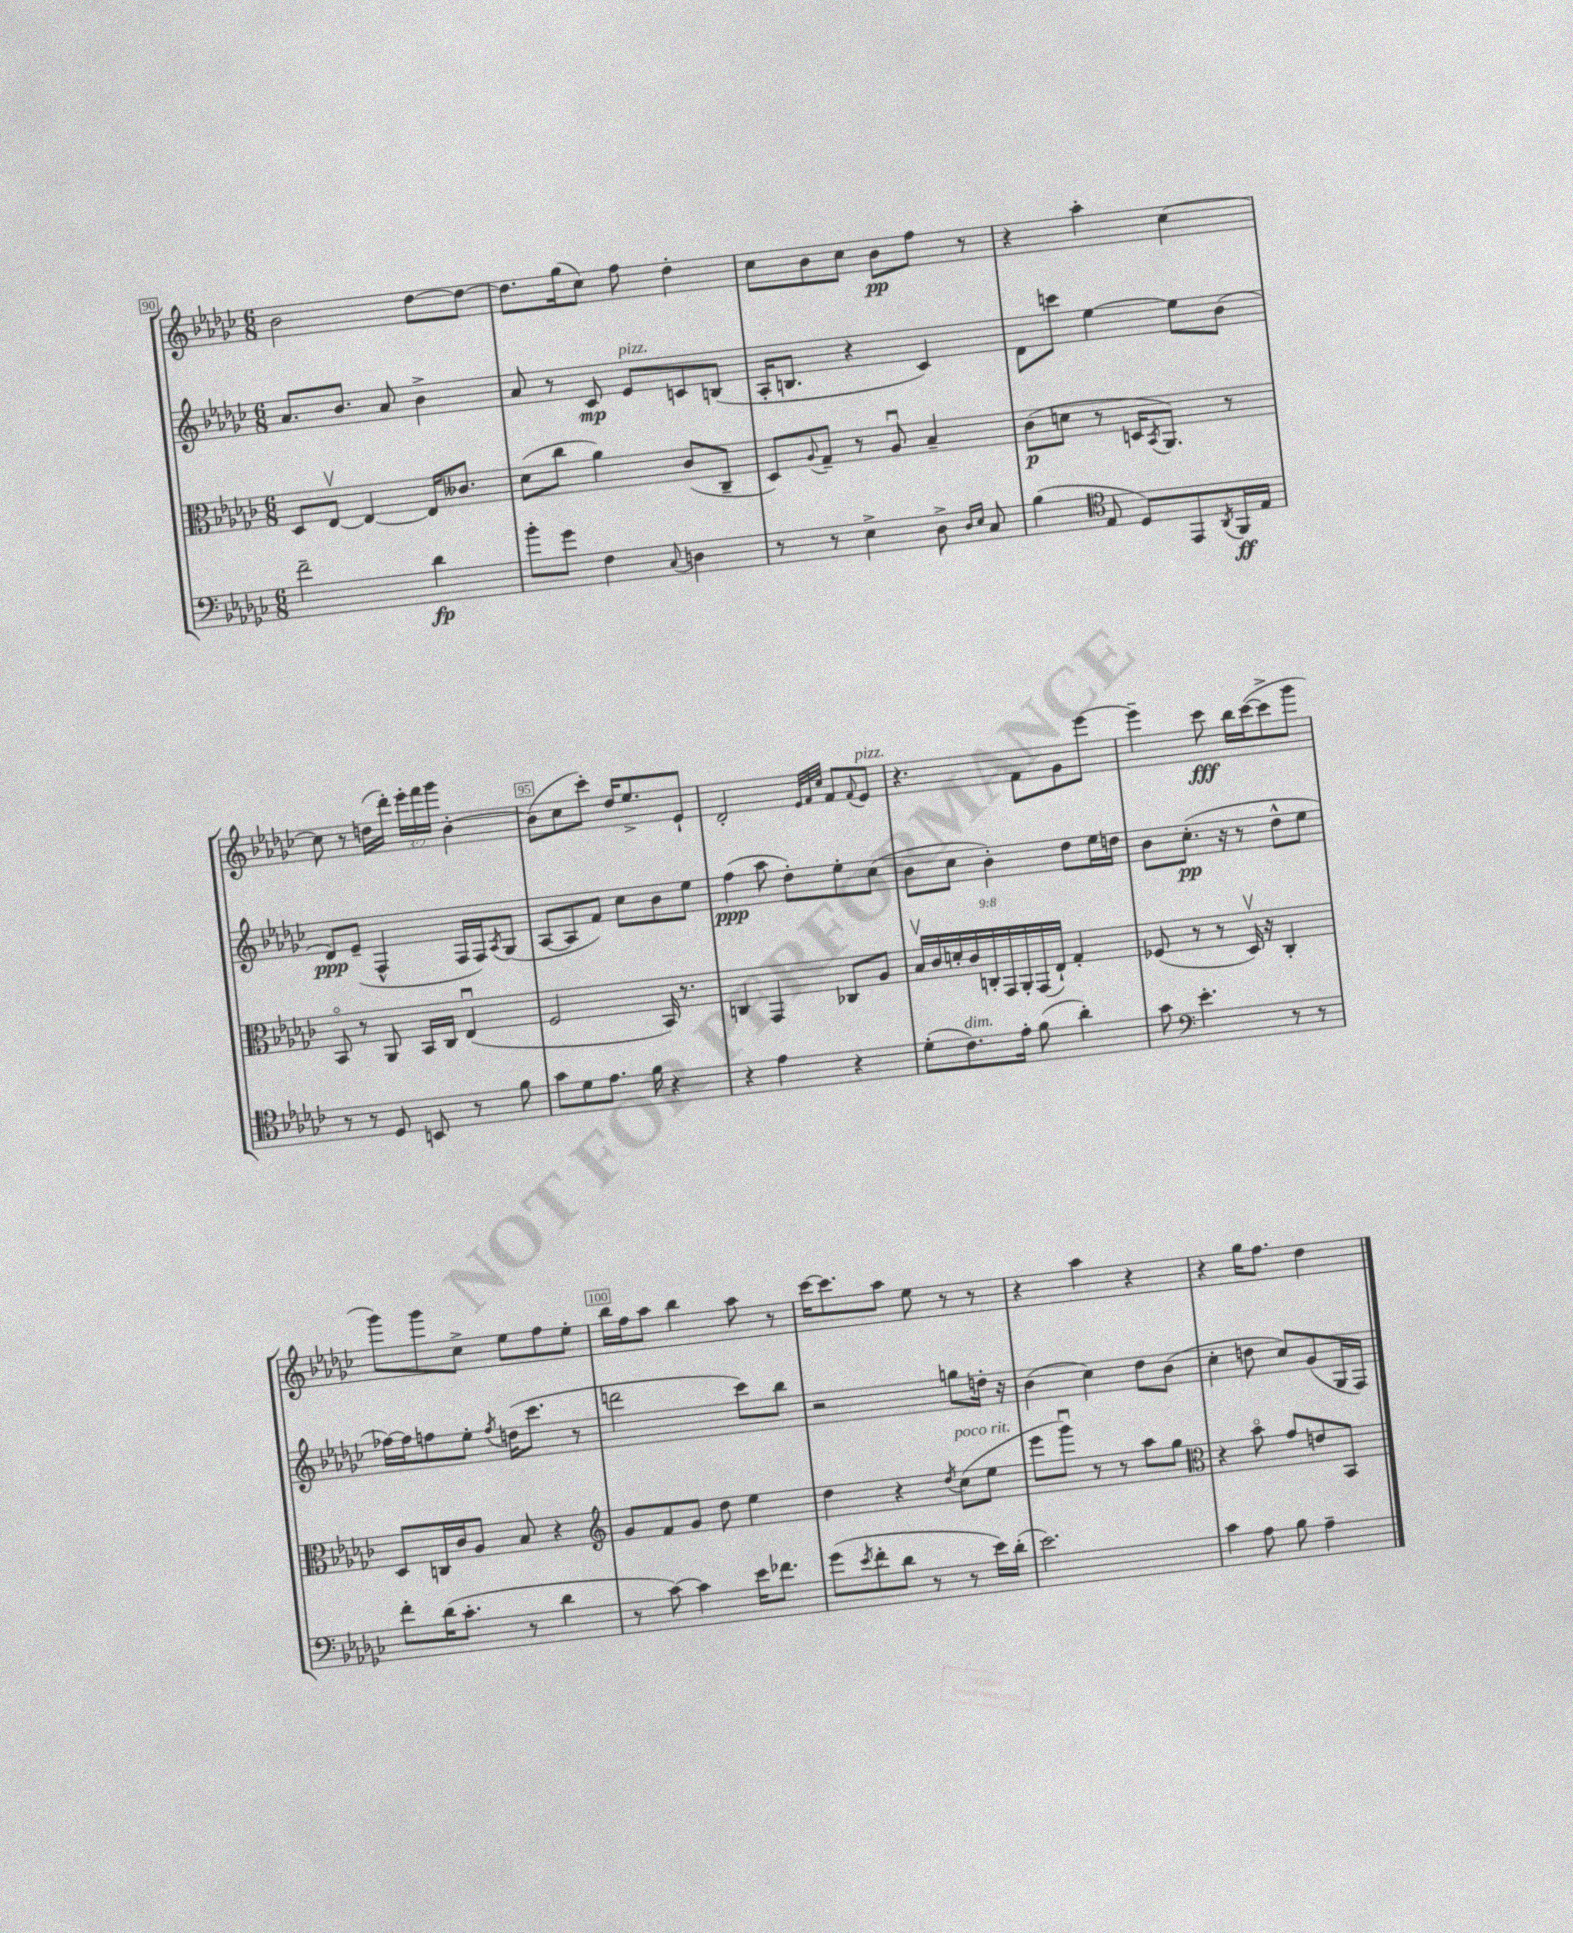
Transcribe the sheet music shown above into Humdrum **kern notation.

**kern	**dynam	**kern	**dynam	**kern	**dynam	**kern	**dynam
*part4	*part4	*part3	*part3	*part2	*part2	*part1	*part1
*staff4	*staff4	*staff3	*staff3	*staff2	*staff2	*staff1	*staff1
*clefF4	*	*clefC3	*	*clefG2	*	*clefG2	*
*k[b-e-a-d-g-c-]	*	*k[b-e-a-d-g-c-]	*	*k[b-e-a-d-g-c-]	*	*k[b-e-a-d-g-c-]	*
*M6/8	*	*M6/8	*	*M6/8	*	*M6/8	*
=90	=90	=90	=90	=90	=90	=90	=90
2f~\	.	8D-/L	.	8.a-/L	.	2b-\	.
.	.	[8E-v/J	.	.	.	.	.
.	.	.	.	8.b-/J	.	.	.
.	.	4E-/_	.	.	.	.	.
.	.	.	.	8a-/	.	.	.
4d-\	fp	16E-/KL]	.	4b-^\	.	[8dd-\L	.
.	.	8.c--X/J	.	.	.	.	.
.	.	.	.	.	.	8dd-\J_	.
=91	=91	=91	=91	=91	=91	=91	=91
8b-'\L	.	(8d-\L	.	8a-/	.	8.dd-\L]	.
8g-\J	.	8cc-\J	.	8r	.	.	.
.	.	.	.	.	.	(16gg-\k	.
4F\	.	4a-\)	.	8c-/	mp	8cc-\J)	.
!	!	!	!	!LO:TX:a:i:t=pizz.	!	!	!
.	.	.	.	8e-/L	.	8ff\	.
8qqC-/	.	.	.	.	.	.	.
4Dn\	.	(8c-/L	.	8cn/	.	4dd-'\	.
.	.	8C-~/J	.	(8Bn/J	.	.	.
=92	=92	=92	=92	=92	=92	=92	=92
8r	.	8D-/L)	.	16A-'/KL	.	8cc-\L	.
.	.	.	.	8.Bn/J	.	.	.
.	.	8qqA-/	.	.	.	.	.
8r	.	8G-~/J	.	.	.	8b-\	.
4E-^\	.	8r	.	4r	.	8cc-\J	.
.	.	8A-u/	.	.	.	8b-\L	pp
8D-^\	.	4B-~/	.	4c-/)	.	8ff\J	.
16qqD-/LL	.	.	.	.	.	.	.
16qqE-/JJ	.	.	.	.	.	.	.
8C-/	.	.	.	.	.	8r	.
=93	=93	=93	=93	=93	=93	=93	=93
(4B-\	.	(8c-\L	p	8d-\L	.	4r	.
.	.	8dn\J	.	8cccn\J	.	.	.
*clefC4	*	*	*	*	*	*	*
8E-/	.	8r	.	[4ee-\	.	4aa-'\	.
8D-/L)	.	16Dn/KL	.	.	.	.	.
.	.	8qBB-/	.	.	.	.	.
.	.	8.AA-/J)	.	.	.	.	.
8EE-/	.	.	.	8ee-\L]	.	[4cc-\	.
8qAA-/	.	.	.	.	.	.	.
16FF/L	ff	8r	.	(8b-\J	.	.	.
16E-/JJ	.	.	.	.	.	.	.
!!LO:LB:g=z
=94	=94	=94	=94	=94	=94	=94	=94
8r	.	8BB-/	.	8d-/L)	ppp	8cc-\]	.
8r	.	8r	.	(8e-~/J	.	8r	.
8D-/	.	8AA-/	.	4F^^/	.	(16ddn\LL	.
.	.	.	.	.	.	16ddd-'\JJ)	.
8BBn/	.	16BB-/LL	.	.	.	24eee-'\LL	.
.	.	.	.	.	.	24fff\	.
.	.	16C-/JJ	.	.	.	.	.
.	.	.	.	.	.	24ggg-\JJ	.
8r	.	(4E-u/	.	16F/LL	.	[4b-'\	.
.	.	.	.	16F/J)	.	.	.
.	.	.	.	8qA-/	.	.	.
8f\	.	.	.	(8G-/J	.	.	.
=95	=95	=95	=95	=95	=95	=95	=95
8g-\L	.	2F/	.	[8A-/L	.	(8b-\L]	.
8d-\	.	.	.	8A-/]	.	8cc-\	.
8.e-\J	.	.	.	8f/J)	.	8ccc-'\J)	.
.	.	.	.	8cc-\L	.	16dd-/KL	.
16f\	.	.	.	.	.	8.ee-^/	.
4r	.	16BB-/)	.	8b-\	.	.	.
.	.	8.r	.	.	.	.	.
.	.	.	.	8ee-\J	.	8e-`/J	.
=96	=96	=96	=96	=96	=96	=96	=96
4r	.	4Cn/	.	(4ff\	ppp	2d-'/	.
4e-\	.	4GG-/	.	8aa-\	.	.	.
.	.	.	.	8dd-'\L)	.	.	.
.	.	.	.	.	.	32qqe-/LLL	.
.	.	.	.	.	.	32qqf/	.
.	.	.	.	.	.	32qqcc-/JJJ	.
4r	.	8C-X/L	.	8ee-'\	.	8f/L	.
.	.	.	.	.	.	8qqf/	.
!	!	!	!	!	!	!LO:TX:a:i:t=pizz.	!
.	.	8A-/J	.	(8cc-\J	.	8e-/J	.
=97	=97	=97	=97	=97	=97	=97	=97
(8d-'\L	.	18B-v/LL	.	8b-\L	.	4.r	.
.	.	18c-/	.	.	.	.	.
.	.	18dn'/	.	.	.	.	.
!LO:TX:a:i:t=dim.	!	!	!	!	!	!	!
8.c-\)	.	.	.	8cc-\J	.	.	.
.	.	18c-/	.	.	.	.	.
.	.	18Cn'/	.	.	.	.	.
.	.	.	.	4b-'\)	.	.	.
.	.	18GG-/	.	.	.	.	.
16e-'\Jk	.	.	.	.	.	.	.
.	.	18AA-'/	.	.	.	.	.
(8f\	.	.	.	.	.	8f\L	.
.	.	(18GG-/	.	.	.	.	.
.	.	18E-`/JJ)	.	.	.	.	.
4a-'\)	.	4G-'/	.	8dd-\L	.	8g-\	.
.	.	.	.	16ee-\L	.	[8eee-\J	.
.	.	.	.	16ddn\JJ	.	.	.
=98	=98	=98	=98	=98	=98	=98	=98
8g-\	.	(8F-X/	.	8b-\L	.	4eee-~\]	.
*clefF4	*	*	*	*	*	*	*
4.e-'\	.	8r	.	(8.cc-'\J	pp	.	.
.	.	8r	.	.	.	8ccc-\	fff
.	.	.	.	16r	.	.	.
.	.	16D-v/)	.	8r	.	16bb-\LL	.
.	.	16r	.	.	.	([16ccc-\J	.
8r	.	4C-'/	.	8dd-^^\L	.	8ccc-^\]	.
8r	.	.	.	8ee-\J	.	8ggg-\J	.
!!LO:LB:g=z
=99	=99	=99	=99	=99	=99	=99	=99
8f'\L	.	8D-/L	.	[16ff-X\LL)	.	8ggg-\L)	.
.	.	.	.	16ff-\J]	.	.	.
(16d-\K	.	16Cn/L	.	8ffn\	.	8ggg-\	.
8.c-'\J	.	16c-/J	.	.	.	.	.
.	.	8A-/J	.	8ee-'\J	.	8cc-^\J	.
.	.	.	.	8qff/	.	.	.
8r	.	8B-/	.	(16ddn\KL	.	8ee-\L	.
.	.	.	.	8.ccc-\J	.	.	.
4d-\	.	4r	.	.	.	8ff\	.
.	.	.	.	8r	.	8ee-'\J	.
=100	=100	=100	=100	=100	=100	=100	=100
*	*	*clefG2	*	*	*	*	*
8r	.	8g-/L	.	2dddn\	.	16bb-\LL	.
.	.	.	.	.	.	16ff\J	.
[8c-\)	.	8f/	.	.	.	8aa-\J	.
4c-\]	.	8g-/J	.	.	.	4bb-\	.
.	.	8dd-\	.	.	.	.	.
16e-\KL	.	4ee-\	.	8ccc-\L)	.	8aa-\	.
8.f-X\J	.	.	.	.	.	.	.
.	.	.	.	8bb-\J	.	8r	.
=101	=101	=101	=101	=101	=101	=101	=101
(8g-\L	.	4dd-\	.	2r	.	[16ccc-\KL	.
.	.	.	.	.	.	8.ccc-\]	.
8qe-/	.	.	.	.	.	.	.
8f'\	.	.	.	.	.	.	.
8d-\J	.	4r	.	.	.	8aa-\J	.
8r	.	.	.	.	.	8ee-\	.
.	.	8qdd-/	.	.	.	.	.
!	!	!LO:TX:a:i:t=poco rit.	!	!	!	!	!
8r	.	(8cc-\L	.	8ggn\L	.	8r	.
16e-\LL)	.	8ee-\J	.	16ddn'\Jk	.	8r	.
(16d-'\JJ	.	.	.	16r	.	.	.
=102	=102	=102	=102	=102	=102	=102	=102
2.e-\)	.	8eee-\L	.	(4b-\	.	4r	.
.	.	8ggg-u\J)	.	.	.	.	.
.	.	8r	.	4cc-\)	.	4aa-\	.
.	.	8r	.	.	.	.	.
.	.	8aa-\L	.	8dd-\L	.	4r	.
.	.	8gg-\J	.	(8b-\J	.	.	.
=103	=103	=103	=103	=103	=103	=103	=103
*	*	*clefC3	*	*	*	*	*
4c-\	.	4r	.	4cc-'\	.	4r	.
8A-\	.	8b-\	.	8ddn\	.	16gg-\KL	.
.	.	.	.	.	.	8.ff\J	.
8B-\	.	8g-/L	.	8cc-/L)	.	.	.
4A-~\	.	8en/	.	(8g-/	.	4dd-\	.
.	.	8BB-/J	.	16G-/L	.	.	.
.	.	.	.	16F/JJ)	.	.	.
==	==	==	==	==	==	==	==
*-	*-	*-	*-	*-	*-	*-	*-
